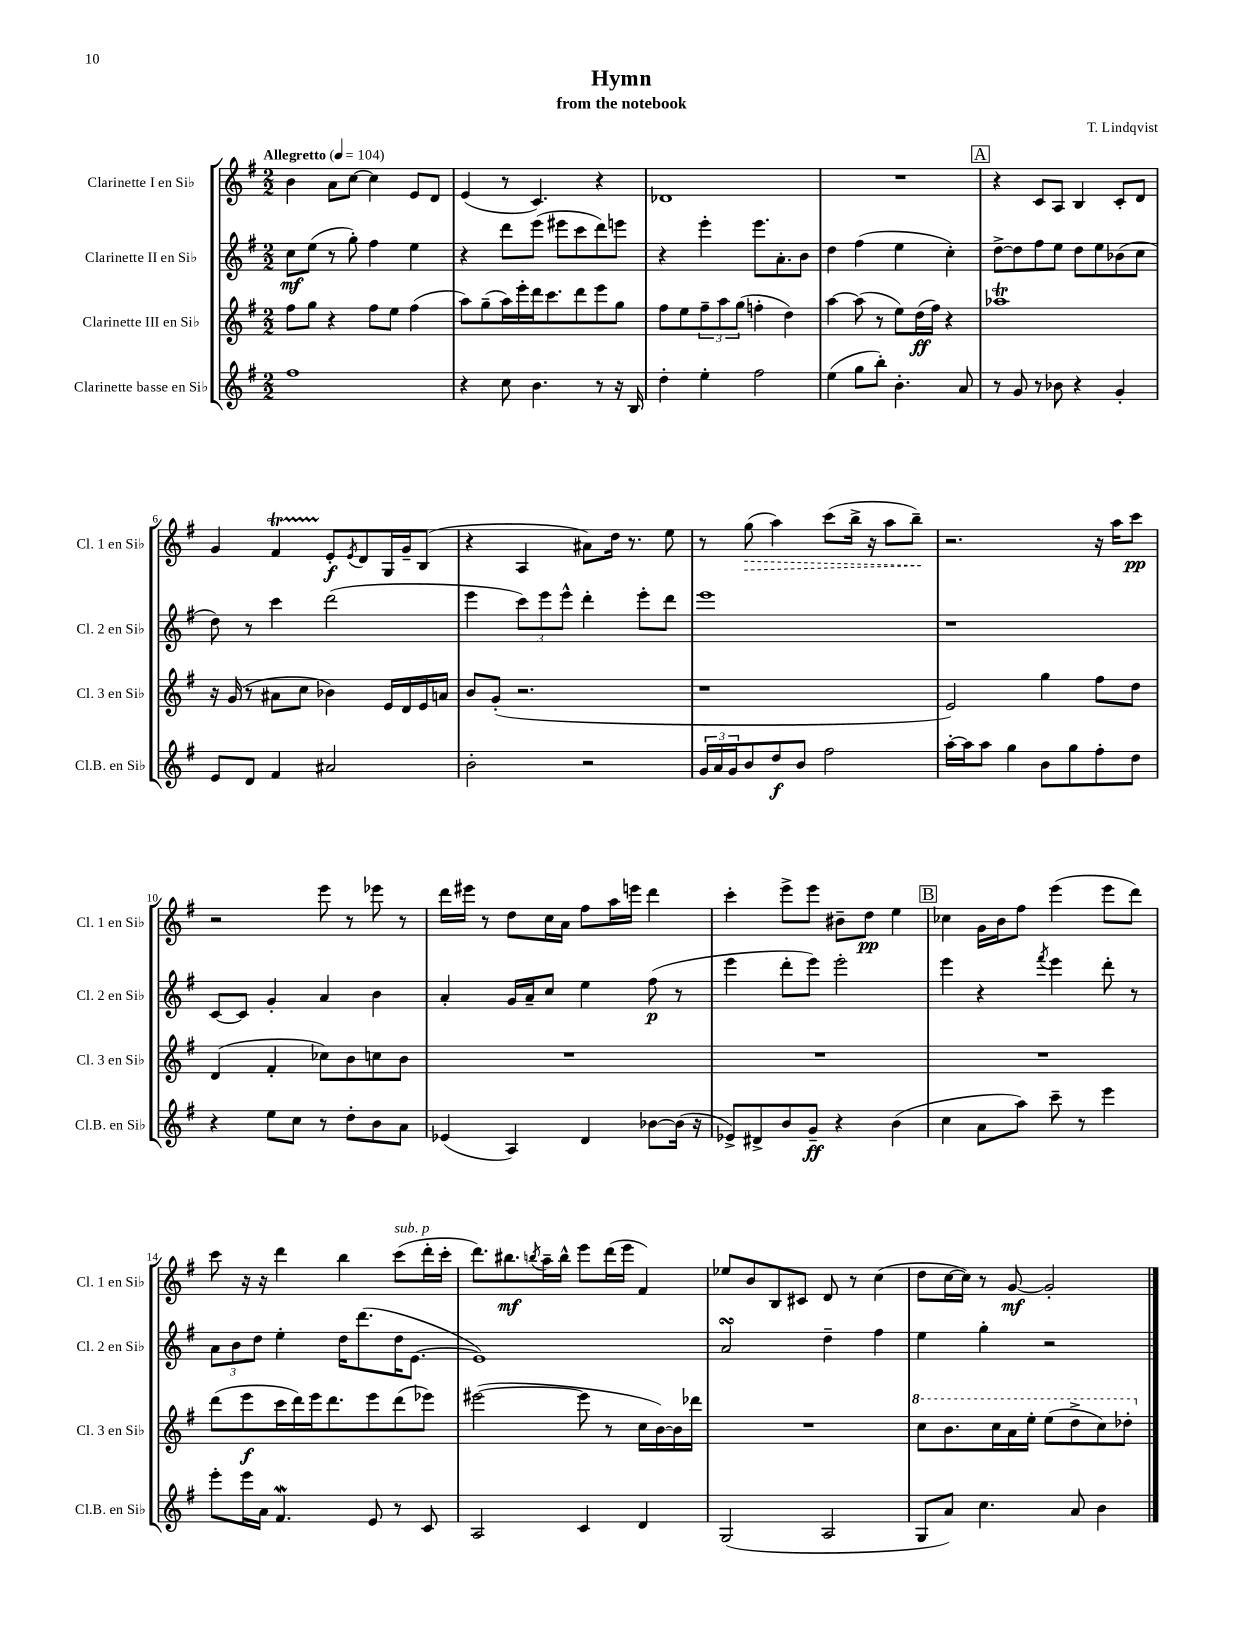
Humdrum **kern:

**kern	**kern	**kern	**kern
*staff4	*staff3	*staff2	*staff1
*clefG2	*clefG2	*clefG2	*clefG2
*k[f#]	*k[f#]	*k[f#]	*k[f#]
*M2/2	*M2/2	*M2/2	*M2/2
*MM104	*MM104	*MM104	*MM104
1ff#	8ff#	8cc	4b
.	8gg	(8ee	.
.	4r	8r	8a
.	.	8gg')	[8cc
.	8ff#	4ff#	4cc]
.	8ee	.	.
.	(4ff#	4ee	8e
.	.	.	8d
=	=	=	=
4r	8aa)	4r	(4e
.	(8gg~	.	.
8cc	16aa)	8ddd	8r
.	16eee'	.	.
4.b	16ddd	(8eee	4.c)
.	8.ccc	.	.
.	.	8eee#	.
.	8ddd	8ccc	.
8r	8eee	8ddd)	4r
16r	8gg	8eee	.
16B	.	.	.
=	=	=	=
4dd'	8ff#	4r	1d-
.	8ee	.	.
4ee'	12ff#~	4eee'	.
.	12aa	.	.
.	(12gg	.	.
2ff#	4ff'	8.eee	.
.	.	8.a'	.
.	4dd)	.	.
.	.	8b	.
=	=	=	=
(4ee	[4aa	4dd	1r
8gg	(8aa]	(4ff#	.
8bb')	8r	.	.
4.b'	8ee)	4ee	.
.	(16dd	.	.
.	16ff#)	.	.
.	4r	4cc')	.
8a	.	.	.
=	=	=	=
8r	1aa-	[8dd^	4r
8g	.	8dd]	.
8r	.	8ff#	8c
8b-	.	8ee	8A
4r	.	8dd	4B
.	.	8ee	.
4g'	.	(8b-	8c'
.	.	8cc	8d
=	=	=	=
8e	16r	8dd)	4g
.	(16g	.	.
8d	8r	8r	.
4f#	8a#	4ccc	4f#
.	8cc	.	.
2a#	4b-)	(2ddd	8e'
.	.	.	8qe
.	.	.	8d
.	16e	.	16G
.	16d	.	16g~
.	16e	.	(8B
.	16a	.	.
=	=	=	=
2b'	8b	4eee	4r
.	(8g'	.	.
.	2.r	12ccc)	4A
.	.	12eee	.
.	.	12eee^^	.
2r	.	4ddd'	8a#)
.	.	.	16dd
.	.	.	8.r
.	.	8eee'	.
.	.	8ddd	8ee
=	=	=	=
24g	1r	1eee	8r
24a	.	.	.
24g	.	.	.
8b	.	.	(8gg
8dd	.	.	4aa)
8b	.	.	.
2ff#	.	.	(8ccc
.	.	.	16bb^
.	.	.	16r
.	.	.	8aa
.	.	.	8bb~)
=	=	=	=
[16aa'	2e)	1r	2.r
16aa]	.	.	.
8aa	.	.	.
4gg	.	.	.
8b	4gg	.	.
8gg	.	.	.
8ff#'	8ff#	.	16r
.	.	.	16aa
8dd	8dd	.	8ccc
=	=	=	=
4r	(4d	[8c	2r
.	.	8c]	.
8ee	4f#'	4g'	.
8cc	.	.	.
8r	8cc-)	4a	8eee
8dd'	8b	.	8r
8b	8cc	4b	8eee-
8a	8b	.	8r
=	=	=	=
(4e-	1r	4a'	16ddd
.	.	.	16eee#
.	.	.	8r
4A)	.	16g	8dd
.	.	16a~	.
.	.	8cc	16cc
.	.	.	16a
4d	.	4ee	8ff#
.	.	.	16aa
.	.	.	16eee
[8b-	.	(8ff#	4ddd
(16b-]	.	8r	.
16r	.	.	.
=	=	=	=
8e-^)	1r	4eee	4ccc'
8d#^	.	.	.
8b	.	8ddd'	8eee^
8g~	.	8eee)	8eee
4r	.	2eee'	8b#~
.	.	.	8dd
(4b	.	.	4ee
=	=	=	=
4cc	1r	4eee	4cc-
8a	.	4r	16g
.	.	.	16b
8aa)	.	.	8ff#
.	.	8qfff#	.
8ccc~	.	4eee	(4eee
8r	.	.	.
4eee	.	8ddd'	8eee
.	.	8r	8ddd)
=	=	=	=
8eee'	(8ddd	12a	8ccc
.	.	12b	.
16eee	8eee	.	16r
.	.	12dd	.
16a	.	.	16r
4.f#	16ccc	4ee'	4ddd
.	16ddd)	.	.
.	16eee	.	.
.	8.ddd	.	.
.	.	16dd	4bb
.	.	(8.ddd	.
8e	8eee	.	.
8r	(8ddd	16dd	(8ccc
.	.	[8.e	.
8c	8eee-)	.	16ddd'
.	.	.	16ccc'
=	=	=	=
2A	([2eee#	1e])	8.ddd)
.	.	.	8.bb#
.	.	.	8qbb
.	.	.	16aa~
.	.	.	16bb^^
4c	8eee#]	.	8eee
.	8r	.	(16ddd
.	.	.	16eee
4d	16cc	.	4f#)
.	[16b)	.	.
.	16b]	.	.
.	16ddd-	.	.
=	=	=	=
(2G	1r	2a	8ee-
.	.	.	8b
.	.	.	8B
.	.	.	8c#
2A	.	4dd~	8d
.	.	.	8r
.	.	4ff#	(4cc
=	=	=	=
8G	8ccc	4ee	8dd
8a)	8.bb	.	[16cc
.	.	.	16cc])
4.cc	.	4gg'	8r
.	16ccc	.	.
.	16aa	.	[8g
.	16eee'	.	.
.	(8eee	2r	2g']
8a	8ddd^	.	.
4b	8ccc)	.	.
.	8ddd-'	.	.
==	==	==	==
*-	*-	*-	*-
